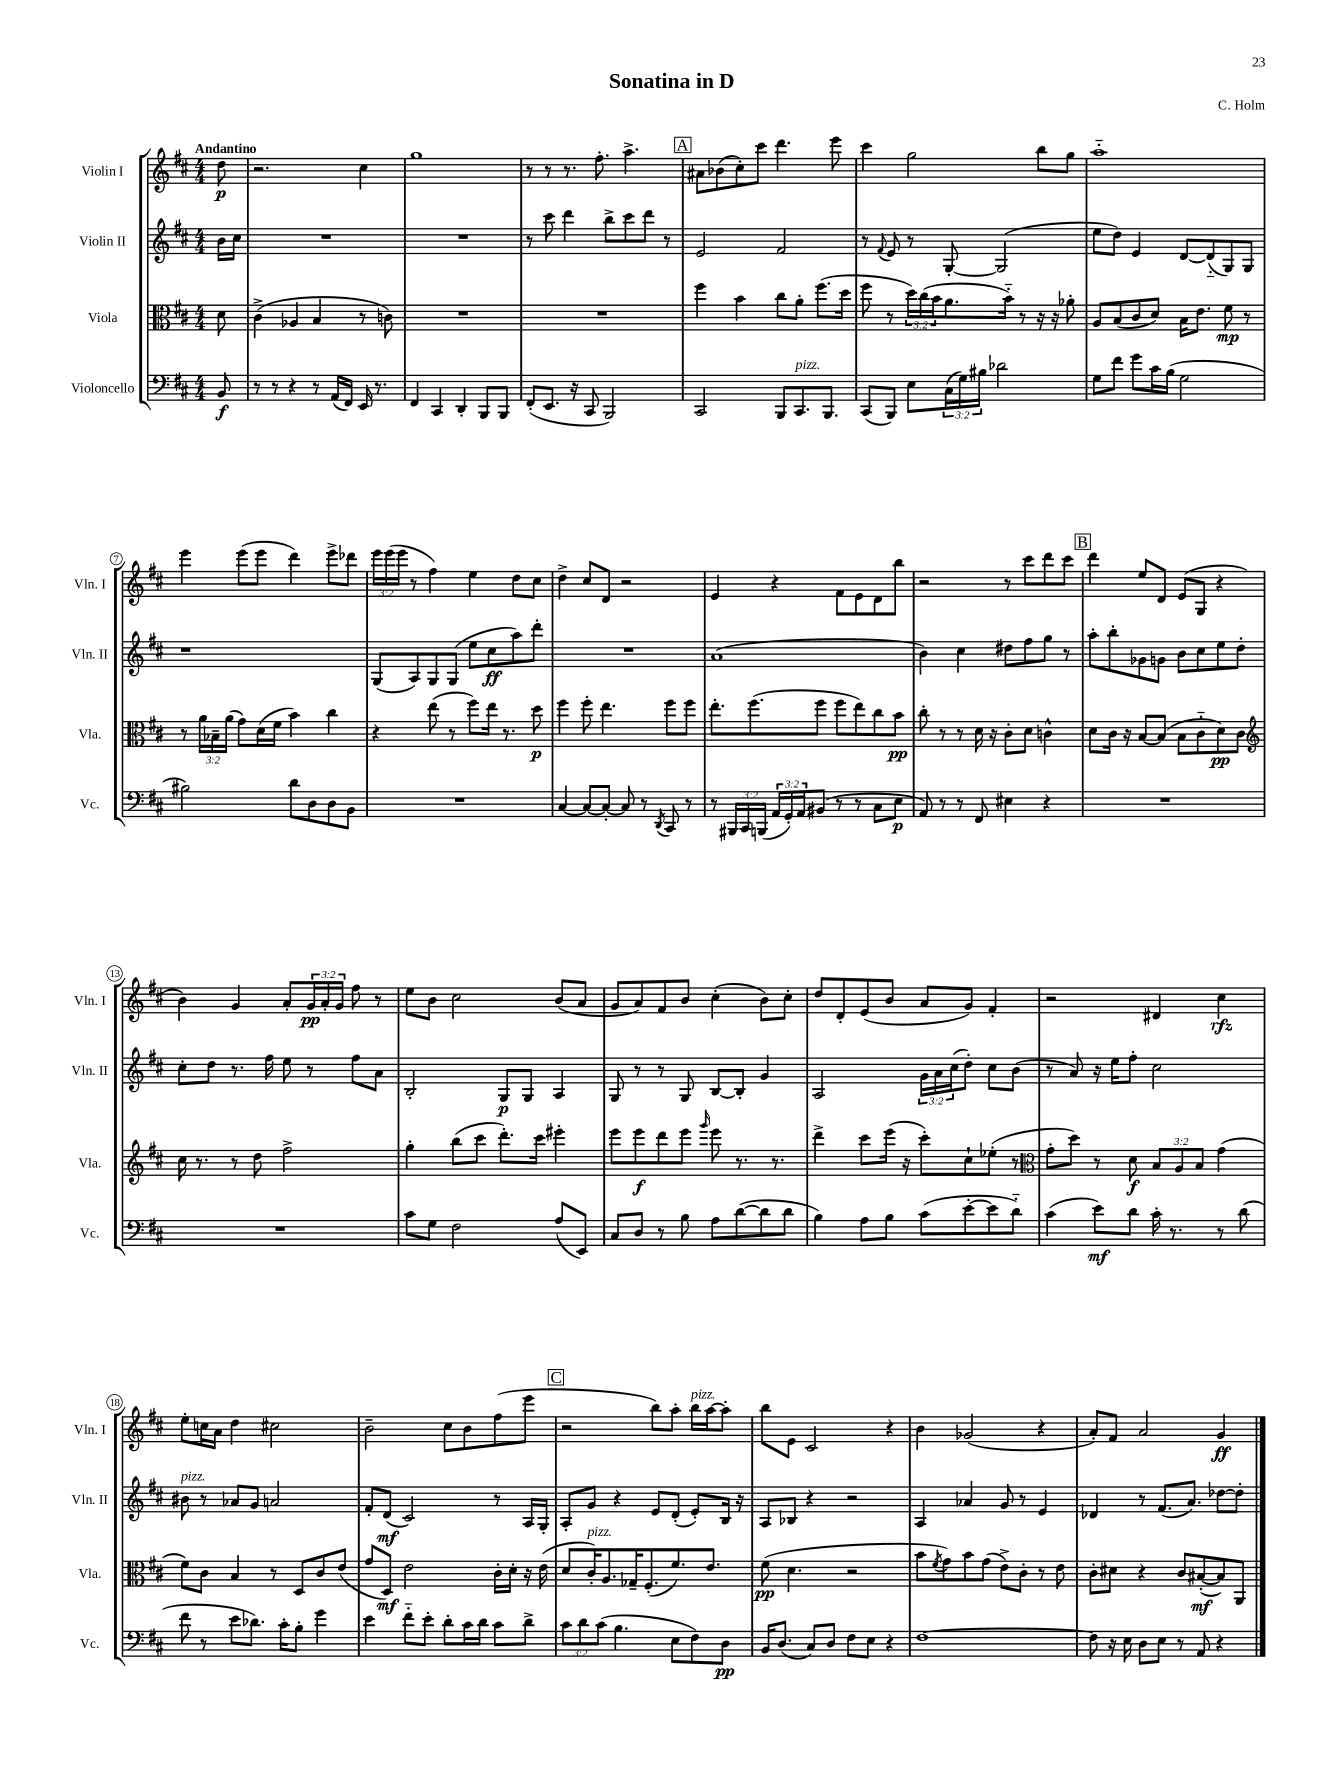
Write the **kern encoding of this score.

**kern	**dynam	**kern	**dynam	**kern	**dynam	**kern	**dynam
*part4	*part4	*part3	*part3	*part2	*part2	*part1	*part1
*staff4	*staff4	*staff3	*staff3	*staff2	*staff2	*staff1	*staff1
*I"Violoncello	*	*I"Viola	*	*I"Violin II	*	*I"Violin I	*
*I'Vc.	*	*I'Vla.	*	*I'Vln. II	*	*I'Vln. I	*
*clefF4	*	*clefC3	*	*clefG2	*	*clefG2	*
*k[f#c#]	*	*k[f#c#]	*	*k[f#c#]	*	*k[f#c#]	*
*M4/4	*	*M4/4	*	*M4/4	*	*M4/4	*
=	=	=	=	=	=	=	=
!	!	!	!	!	!	!LO:TX:a:B:t=Andantino	!
8BB/	f	8d\	.	16b\LL	.	8dd\	p
.	.	.	.	16cc#\JJ	.	.	.
=1	=1	=1	=1	=1	=1	=1	=1
8r	.	(4c#^\	.	1r	.	2.r	.
8r	.	.	.	.	.	.	.
4r	.	4A-X/	.	.	.	.	.
8r	.	4B/	.	.	.	.	.
(16AA/LL	.	.	.	.	.	.	.
16FF#/JJ)	.	.	.	.	.	.	.
16EE/	.	8r	.	.	.	4cc#\	.
8.r	.	.	.	.	.	.	.
.	.	8cn\)	.	.	.	.	.
=2	=2	=2	=2	=2	=2	=2	=2
4FF#/	.	1r	.	1r	.	1gg	.
4CC#/	.	.	.	.	.	.	.
4DD'/	.	.	.	.	.	.	.
8BBB/L	.	.	.	.	.	.	.
8BBB/J	.	.	.	.	.	.	.
=3	=3	=3	=3	=3	=3	=3	=3
(8FF#'/L	.	1r	.	8r	.	8r	.
8.EE/J	.	.	.	8ccc#\	.	8r	.
.	.	.	.	4ddd\	.	8.r	.
16r	.	.	.	.	.	.	.
8CC#/	.	.	.	.	.	.	.
.	.	.	.	.	.	8.ff#'\	.
2BBB/)	.	.	.	8bb^\L	.	.	.
.	.	.	.	8ccc#\	.	4.aa^\	.
.	.	.	.	8ddd\J	.	.	.
.	.	.	.	8r	.	.	.
!!LO:REH:place=s1:t=A
=4	=4	=4	=4	=4	=4	=4	=4
2CC#/	.	4ff#\	.	2e/	.	8a#X\L	.
.	.	.	.	.	.	(8b-X\	.
.	.	4b\	.	.	.	8cc#'\)	.
.	.	.	.	.	.	8ccc#\J	.
8BBB/L	.	8cc#\L	.	2f#/	.	4.ddd\	.
!LO:TX:a:i:t=pizz.	!	!	!	!	!	!	!
8.CC#/	.	8a'\J	.	.	.	.	.
.	.	(8.ff#\L	.	.	.	.	.
8.BBB/J	.	.	.	.	.	.	.
.	.	.	.	.	.	8eee\	.
.	.	16dd\Jk	.	.	.	.	.
=5	=5	=5	=5	=5	=5	=5	=5
(8CC#/L	.	8ff#\	.	8r	.	4ccc#\	.
.	.	.	.	8qqf#/	.	.	.
8BBB/J)	.	8r	.	8e/	.	.	.
8E\L	.	24dd\LL)	.	8r	.	2gg\	.
.	.	(24cc#\	.	.	.	.	.
.	.	24b\J	.	.	.	.	.
(24C#\L	.	8.a\	.	[8G'/	.	.	.
24G\)	.	.	.	.	.	.	.
24B#X\JJ	.	.	.	.	.	.	.
2d-X\	.	.	.	(2G/]	.	.	.
.	.	16b\Jk)	.	.	.	.	.
.	.	8r	.	.	.	.	.
.	.	16r	.	.	.	8bb\L	.
.	.	16r	.	.	.	.	.
.	.	8a-X'\	.	.	.	8gg\J	.
=6	=6	=6	=6	=6	=6	=6	=6
8G\L	.	8A/L	.	8ee\L	.	1aa	.
8f#\J	.	(8B/	.	8dd\J)	.	.	.
8g\L	.	8c#/	.	4e/	.	.	.
16c#\L	.	8d/J)	.	.	.	.	.
(16B\JJ	.	.	.	.	.	.	.
2G\	.	16B\KL	.	[8d/L	.	.	.
.	.	8.e\J	.	.	.	.	.
.	.	.	.	(8d/]	.	.	.
.	.	8f#\	mp	8G/)	.	.	.
.	.	8r	.	8G/J	.	.	.
!!LO:LB:g=z
=7	=7	=7	=7	=7	=7	=7	=7
2B#X\)	.	8r	.	1r	.	4eee\	.
.	.	24a\LL	.	.	.	.	.
.	.	24B-X~\	.	.	.	.	.
.	.	(24a\JJ	.	.	.	.	.
.	.	8g\L)	.	.	.	(8eee\L	.
.	.	(16d\L	.	.	.	8eee\J	.
.	.	16f#\JJ	.	.	.	.	.
8d\L	.	4b\)	.	.	.	4ddd\)	.
8D\	.	.	.	.	.	.	.
8D\	.	4cc#\	.	.	.	8eee^\L	.
8BB\J	.	.	.	.	.	8ddd-X\J	.
=8	=8	=8	=8	=8	=8	=8	=8
1r	.	4r	.	(8G/L	.	24eee\LL	.
.	.	.	.	.	.	(24eee\	.
.	.	.	.	.	.	24eee\JJ	.
.	.	.	.	8A/)	.	8r	.
.	.	(8ee\	.	8G/	.	4ff#\)	.
.	.	8r	.	(8G/J	.	.	.
.	.	8ff#\L)	.	8ee\L	.	4ee\	.
.	.	16ee\Jk	.	8cc#\	ff	.	.
.	.	8.r	.	.	.	.	.
.	.	.	.	8aa\)	.	8dd\L	.
.	.	8dd\	p	8ddd'\J	.	8cc#\J	.
=9	=9	=9	=9	=9	=9	=9	=9
[4C#/	.	4ff#\	.	1r	.	4dd^\	.
8C#/L_	.	8ff#'\	.	.	.	8cc#/L	.
8C#'/J_	.	4.ee\	.	.	.	8d/J	.
8C#/]	.	.	.	.	.	2r	.
8r	.	.	.	.	.	.	.
8qDD/	.	.	.	.	.	.	.
8CC#/	.	8ff#\L	.	.	.	.	.
8r	.	8ff#\J	.	.	.	.	.
=10	=10	=10	=10	=10	=10	=10	=10
8r	.	8.ee'\L	.	(1a	.	4e/	.
24BBB#X/LL	.	.	.	.	.	.	.
24CC#/	.	.	.	.	.	.	.
.	.	(8.ff#\	.	.	.	.	.
(24BBBn/JJ	.	.	.	.	.	.	.
24AA/LL	.	.	.	.	.	4r	.
24GG'/)	.	.	.	.	.	.	.
24AA/J	.	.	.	.	.	.	.
(8BB#X/J	.	8ff#\J	.	.	.	.	.
8r	.	8ff#\L	.	.	.	8f#\L	.
8r	.	8ee\)	.	.	.	8e\	.
8C#\L	.	8cc#\	.	.	.	8d\	.
8E\J	p	8b\J	pp	.	.	8bb\J	.
=11	=11	=11	=11	=11	=11	=11	=11
8AA/)	.	8cc#'\	.	4b\)	.	2r	.
8r	.	8r	.	.	.	.	.
8r	.	8r	.	4cc#\	.	.	.
8FF#/	.	16d\	.	.	.	.	.
.	.	16r	.	.	.	.	.
4E#X\	.	8c#'\L	.	8dd#X\L	.	8r	.
.	.	8d\J	.	8ff#\	.	8ccc#\L	.
4r	.	4cn^^\	.	8gg\J	.	8ddd\	.
.	.	.	.	8r	.	8ccc#\J	.
!!LO:REH:place=s1:t=B
=12	=12	=12	=12	=12	=12	=12	=12
1r	.	8d\L	.	8aa'\L	.	4ddd\	.
.	.	16c#\Jk	.	8bb'\	.	.	.
.	.	16r	.	.	.	.	.
.	.	[8B/L	.	8g-X\	.	8ee/L	.
.	.	(8B/J]	.	8gn\J	.	8d/J	.
.	.	8B\L	.	8b\L	.	(8e/L	.
.	.	8c#\	.	8cc#\	.	8G/J	.
.	.	8d\)	pp	8ee\	.	4r	.
.	.	8c#\J	.	8dd'\J	.	.	.
!!LO:LB:g=z
=13	=13	=13	=13	=13	=13	=13	=13
*	*	*clefG2	*	*	*	*	*
1r	.	16cc#\	.	8cc#'\L	.	4b\)	.
.	.	8.r	.	.	.	.	.
.	.	.	.	8dd\J	.	.	.
.	.	8r	.	8.r	.	4g/	.
.	.	8dd\	.	.	.	.	.
.	.	.	.	16ff#\	.	.	.
.	.	2ff#^\	.	8ee\	.	8a'/L	.
.	.	.	.	8r	.	24g/L	pp
.	.	.	.	.	.	24a'/	.
.	.	.	.	.	.	24g/JJ	.
.	.	.	.	8ff#\L	.	8ff#\	.
.	.	.	.	8a\J	.	8r	.
=14	=14	=14	=14	=14	=14	=14	=14
8c#\L	.	4gg'\	.	2B'/	.	8ee\L	.
8G\J	.	.	.	.	.	8b\J	.
2F#\	.	(8bb\L	.	.	.	2cc#\	.
.	.	8ccc#\J	.	.	.	.	.
.	.	8.ddd'\L)	.	8G/L	p	.	.
.	.	.	.	8G/J	.	.	.
.	.	16ccc#\Jk	.	.	.	.	.
(8A/L	.	4eee#X'\	.	4A/	.	(8b/L	.
8EE/J)	.	.	.	.	.	8a/J	.
=15	=15	=15	=15	=15	=15	=15	=15
8C#/L	.	8eee\L	.	8G/	.	8g/L	.
8D/J	.	8eee\	f	8r	.	8a/)	.
8r	.	8ddd\	.	8r	.	8f#/	.
8B\	.	8eee\J	.	8G/	.	8b/J	.
.	.	16qqggg/	.	.	.	.	.
8A\L	.	8eee\	.	[8B/L	.	(4cc#'\	.
([8d\	.	8.r	.	8B'/J]	.	.	.
8d\]	.	.	.	4g/	.	8b\L)	.
.	.	8.r	.	.	.	.	.
8d\J	.	.	.	.	.	8cc#'\J	.
=16	=16	=16	=16	=16	=16	=16	=16
4B\)	.	4ddd^\	.	2A/	.	8dd/L	.
.	.	.	.	.	.	8d'/	.
8A\L	.	8ccc#\L	.	.	.	(8e/	.
8B\J	.	(16eee\Jk	.	.	.	8b/J	.
.	.	16r	.	.	.	.	.
(8c#\L	.	8ccc#'\L)	.	24g\LL	.	8a/L	.
.	.	.	.	24a\	.	.	.
.	.	.	.	(24cc#\J	.	.	.
[8e'\	.	8cc#`\	.	8dd'\J)	.	8g/J)	.
8e\]	.	(8ee-X'\J	.	8cc#\L	.	4f#'/	.
8d\J)	.	8r	.	(8b\J	.	.	.
=17	=17	=17	=17	=17	=17	=17	=17
*	*	*clefC3	*	*	*	*	*
(4c#\	.	8g'\L	.	8r	.	2r	.
.	.	8dd\J)	.	8a/)	.	.	.
8e\L)	mf	8r	.	16r	.	.	.
.	.	.	.	16ee\KL	.	.	.
8d\J	.	8d\	f	8ff#'\J	.	.	.
16c#'\	.	12B/L	.	2cc#\	.	4d#X/	.
8.r	.	.	.	.	.	.	.
.	.	12A/	.	.	.	.	.
.	.	12B/J	.	.	.	.	.
8r	.	(4g\	.	.	.	4cc#\	rfz
(8d\	.	.	.	.	.	.	.
!!LO:LB:g=z
=18	=18	=18	=18	=18	=18	=18	=18
!	!	!	!	!LO:TX:a:i:t=pizz.	!	!	!
8f#\	.	8f#\L)	.	8b#X\	.	8ee'\L	.
8r	.	8c#\J	.	8r	.	16ccn\L	.
.	.	.	.	.	.	16a\JJ	.
8e\L	.	4B/	.	8a-X/L	.	4dd\	.
8.d-X\J)	.	.	.	8g/J	.	.	.
.	.	8r	.	2an/	.	2cc#X\	.
16c#'\KL	.	.	.	.	.	.	.
8B'\J	.	8D/L	.	.	.	.	.
4g\	.	8c#/	.	.	.	.	.
.	.	(8e/J	.	.	.	.	.
=19	=19	=19	=19	=19	=19	=19	=19
4e\	.	8g/L	.	8f#'/L	.	2b~\	.
.	.	8D/J)	mf	(8d/J	mf	.	.
8f#\L	.	2e\	.	2c#/)	.	.	.
8e'\J	.	.	.	.	.	.	.
8d'\L	.	.	.	.	.	8cc#\L	.
16c#\L	.	.	.	.	.	8b\	.
16d\JJ	.	.	.	.	.	.	.
8c#\L	.	16c#'\LL	.	8r	.	(8ff#\	.
.	.	16d'\JJ	.	.	.	.	.
8d^\J	.	16r	.	16A/LL	.	8eee\J	.
.	.	(16e\	.	16G'/JJ	.	.	.
!!LO:REH:place=s1:t=C
=20	=20	=20	=20	=20	=20	=20	=20
12c#\L	.	8d/L	.	8A'/L	.	2r	.
12d\	.	.	.	.	.	.	.
!	!	!LO:TX:a:i:t=pizz.	!	!	!	!	!
.	.	16c#'/K)	.	8g/J	.	.	.
(12c#\J	.	.	.	.	.	.	.
.	.	8.A/	.	.	.	.	.
4.B\	.	.	.	4r	.	.	.
.	.	16G-X~/K	.	.	.	.	.
.	.	(8.F#'/	.	.	.	.	.
.	.	.	.	8e/L	.	8bb\L)	.
8E\L	.	8.f#/)	.	(8d'/J	.	8aa'\J	.
!	!	!	!	!	!	!LO:TX:a:i:t=pizz.	!
8F#\)	.	.	.	8e'/L)	.	16bb\LL	.
.	.	8.e/J	.	.	.	[16aa\J	.
8D\J	pp	.	.	16B/Jk	.	8aa'\J]	.
.	.	.	.	16r	.	.	.
=21	=21	=21	=21	=21	=21	=21	=21
16BB/KL	.	(8f#\	pp	8A/L	.	8bb\L	.
(8.D/J	.	.	.	.	.	.	.
.	.	4.d\	.	8B-X/J	.	8e\J	.
8C#/L)	.	.	.	4r	.	2c#/	.
8D/J	.	.	.	.	.	.	.
8F#\L	.	2r	.	2r	.	.	.
8E\J	.	.	.	.	.	.	.
4r	.	.	.	.	.	4r	.
=22	=22	=22	=22	=22	=22	=22	=22
[1F#	.	8b\L	.	4A/	.	4b\	.
.	.	8qf#/	.	.	.	.	.
.	.	8g\)	.	.	.	.	.
.	.	8b\	.	4a-X/	.	(2g-X/	.
.	.	(8g\J	.	.	.	.	.
.	.	8e^\L)	.	8g/	.	.	.
.	.	8c#'\J	.	8r	.	.	.
.	.	8r	.	4e/	.	4r	.
.	.	8e\	.	.	.	.	.
=23	=23	=23	=23	=23	=23	=23	=23
8F#\]	.	8c#'\L	.	4d-X/	.	8a'/L)	.
16r	.	8d#X\J	.	.	.	8f#/J	.
16E\	.	.	.	.	.	.	.
8D\L	.	4r	.	8r	.	2a/	.
8E\J	.	.	.	(8.f#/L	.	.	.
8r	.	8c#/L	.	.	.	.	.
.	.	.	.	8.a/J)	.	.	.
8AA/	.	([8B#X'/	mf	.	.	.	.
4r	.	8B#/])	.	[8dd-X\L	.	4g/	ff
.	.	8AA/J	.	8dd-'\J]	.	.	.
==	==	==	==	==	==	==	==
*-	*-	*-	*-	*-	*-	*-	*-
